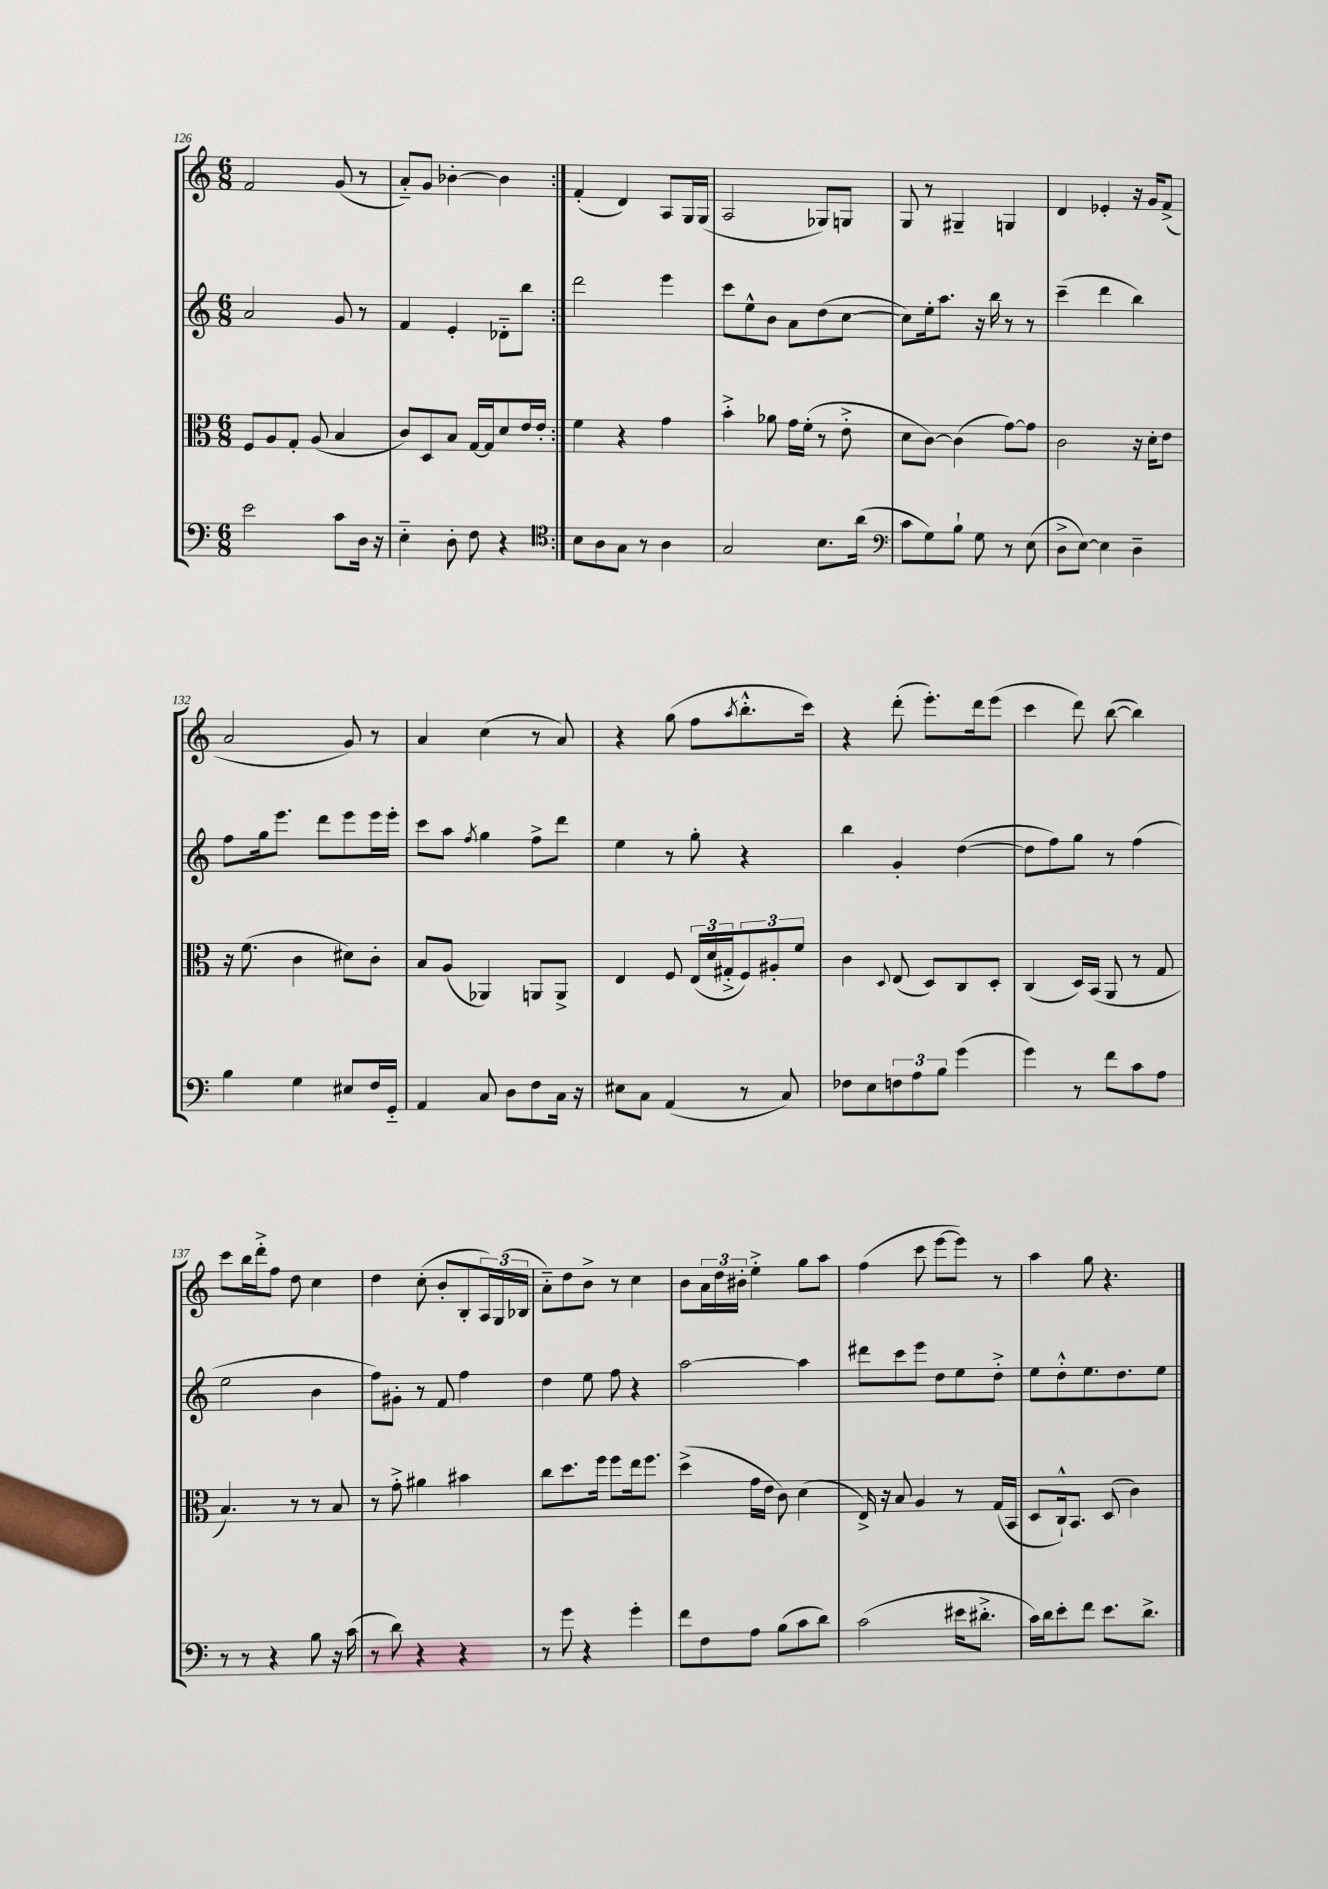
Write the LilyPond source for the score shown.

<<
\new StaffGroup <<
\new Staff = "s0" {
    \clef treble \key c \major \numericTimeSignature \time 6/8
    \repeat volta 2 { f'2 g'8( r8 |
    a'8-_) g'8 bes'4~-. bes'4 | }
    f'4-.( d'4) a8 g16 g16( |
    a2 ges8) g8 |
    g8 r8 gis4-- g4 |
    d'4 ees'4-. r16 g'16 f'8->( |
    a'2 g'8) r8 |
    a'4 c''4( r8 a'8) |
    r4 g''8( f''8 \acciaccatura { a''8 } b''8.-.-^ c'''16) |
    r4 d'''8-.( e'''8.-.) d'''16 e'''8( |
    c'''4 d'''8) b''8~( b''4) |
    c'''8 b''16 d'''16-.-> f''8 d''8 c''4 |
    d''4 c''8-.( b'8-. b8-. \tuplet 3/2 { a16) g16( bes16 } |
    a'8-_) d''8 b'8-> r8 c''4 |
    b'8 \tuplet 3/2 { a'16 d''16 bis'16-. } e''4-.-> g''8 a''8 |
    f''4( c'''8 e'''8~ e'''8) r8 |
    a''4 g''8 r4. \bar "|." |
}
\new Staff = "s1" {
    \clef treble \key c \major \numericTimeSignature \time 6/8
    \repeat volta 2 { a'2 g'8 r8 |
    f'4 e'4-. des'8-_ b''8 | }
    d'''2 e'''4 |
    c'''8 e''8-^ b'8 a'8 d''8( c''8~ |
    c''8) e''16-. a''8. r16 b''16 r8 r8 |
    c'''4--( d'''4 b''4) |
    f''8 g''16 e'''8. d'''8 e'''8 e'''16 e'''16-. |
    c'''8 a''8 \acciaccatura { f''8 } g''4 f''8-> d'''8 |
    e''4 r8 g''8-. r4 |
    b''4 g'4-. d''4~( |
    d''8 f''8) g''8 r8 f''4( |
    e''2 b'4 |
    f''8) gis'8-. r8 f'8 f''4 |
    d''4 e''8 f''8 r4 |
    a''2~ a''4 |
    dis'''8 c'''8 e'''8 d''8 e''8 d''8-.-> |
    e''8 d''8-.-^ e''8. d''8. e''8 \bar "|." |
}
\new Staff = "s2" {
    \clef alto \key c \major \numericTimeSignature \time 6/8
    \repeat volta 2 { f8 a8 g8-. a8( b4 |
    c'8) d8 b8 g16~ g16 d'8 e'16 e'16-. | }
    f'4 r4 g'4 |
    b'4-.-> aes'8 g'16 f'16-.( r8 e'8-.-> |
    d'8 c'8~) c'4( g'8~) g'8 |
    c'2 r16 d'16-. e'8 |
    r16 f'8.( c'4 dis'8) c'8-. |
    b8 a8( aes,4) a,8 a,8-> |
    e4 f8 \tuplet 3/2 { e16( d'16 gis16-.-> } \tuplet 3/2 { f8) ais8-. f'8 } |
    c'4 \appoggiatura { d8 } e8( d8) c8 d8-. |
    c4( d16) b,16( a,8 r8 g8 |
    b4.) r8 r8 b8 |
    r8 g'8-.-> ais'4 bis'4 |
    c''8 d''8. f''16 f''8 e''16 f''8. |
    d''4->( g'16 e'16 c'8) d'4( |
    e16->) r16 b8 a4 r8 g16( b,16 |
    d8 c16-!-^) b,8. d8( c'4) \bar "|." |
}
\new Staff = "s3" {
    \clef bass \key c \major \numericTimeSignature \time 6/8
    \repeat volta 2 { e'2 c'8 d16 r16 |
    e4-_ d8-. f8 r4 | }
    \clef tenor b8 a8 g8 r8 a4 |
    g2 b8. a'16( |
    \clef bass c'8 g8) b8-! g8 r8 e8( |
    d8-> e8~) e4 d4-- |
    b4 g4 eis8 f16 g,16-_ |
    a,4 c8 d8 f8 c16 r16 |
    eis8 c8 a,4( r8 c8) |
    fes8 e8 \tuplet 3/2 { f8 a8 b8 } g'4( |
    g'4) r8 f'8 c'8 a8 |
    r8 r8 r4 b8 r16 c'16( |
    r8 d'8) r4 r4 |
    r8 g'8 r4 g'4-. |
    f'8 f8 a8 b8( c'8 d'8) |
    c'2( eis'16 dis'8.-.-> |
    c'16) d'16 e'8-. f'8 e'8. d'8.-> \bar "|." |
}
>>
>>
\layout { \context { \Score currentBarNumber = #126 } }
